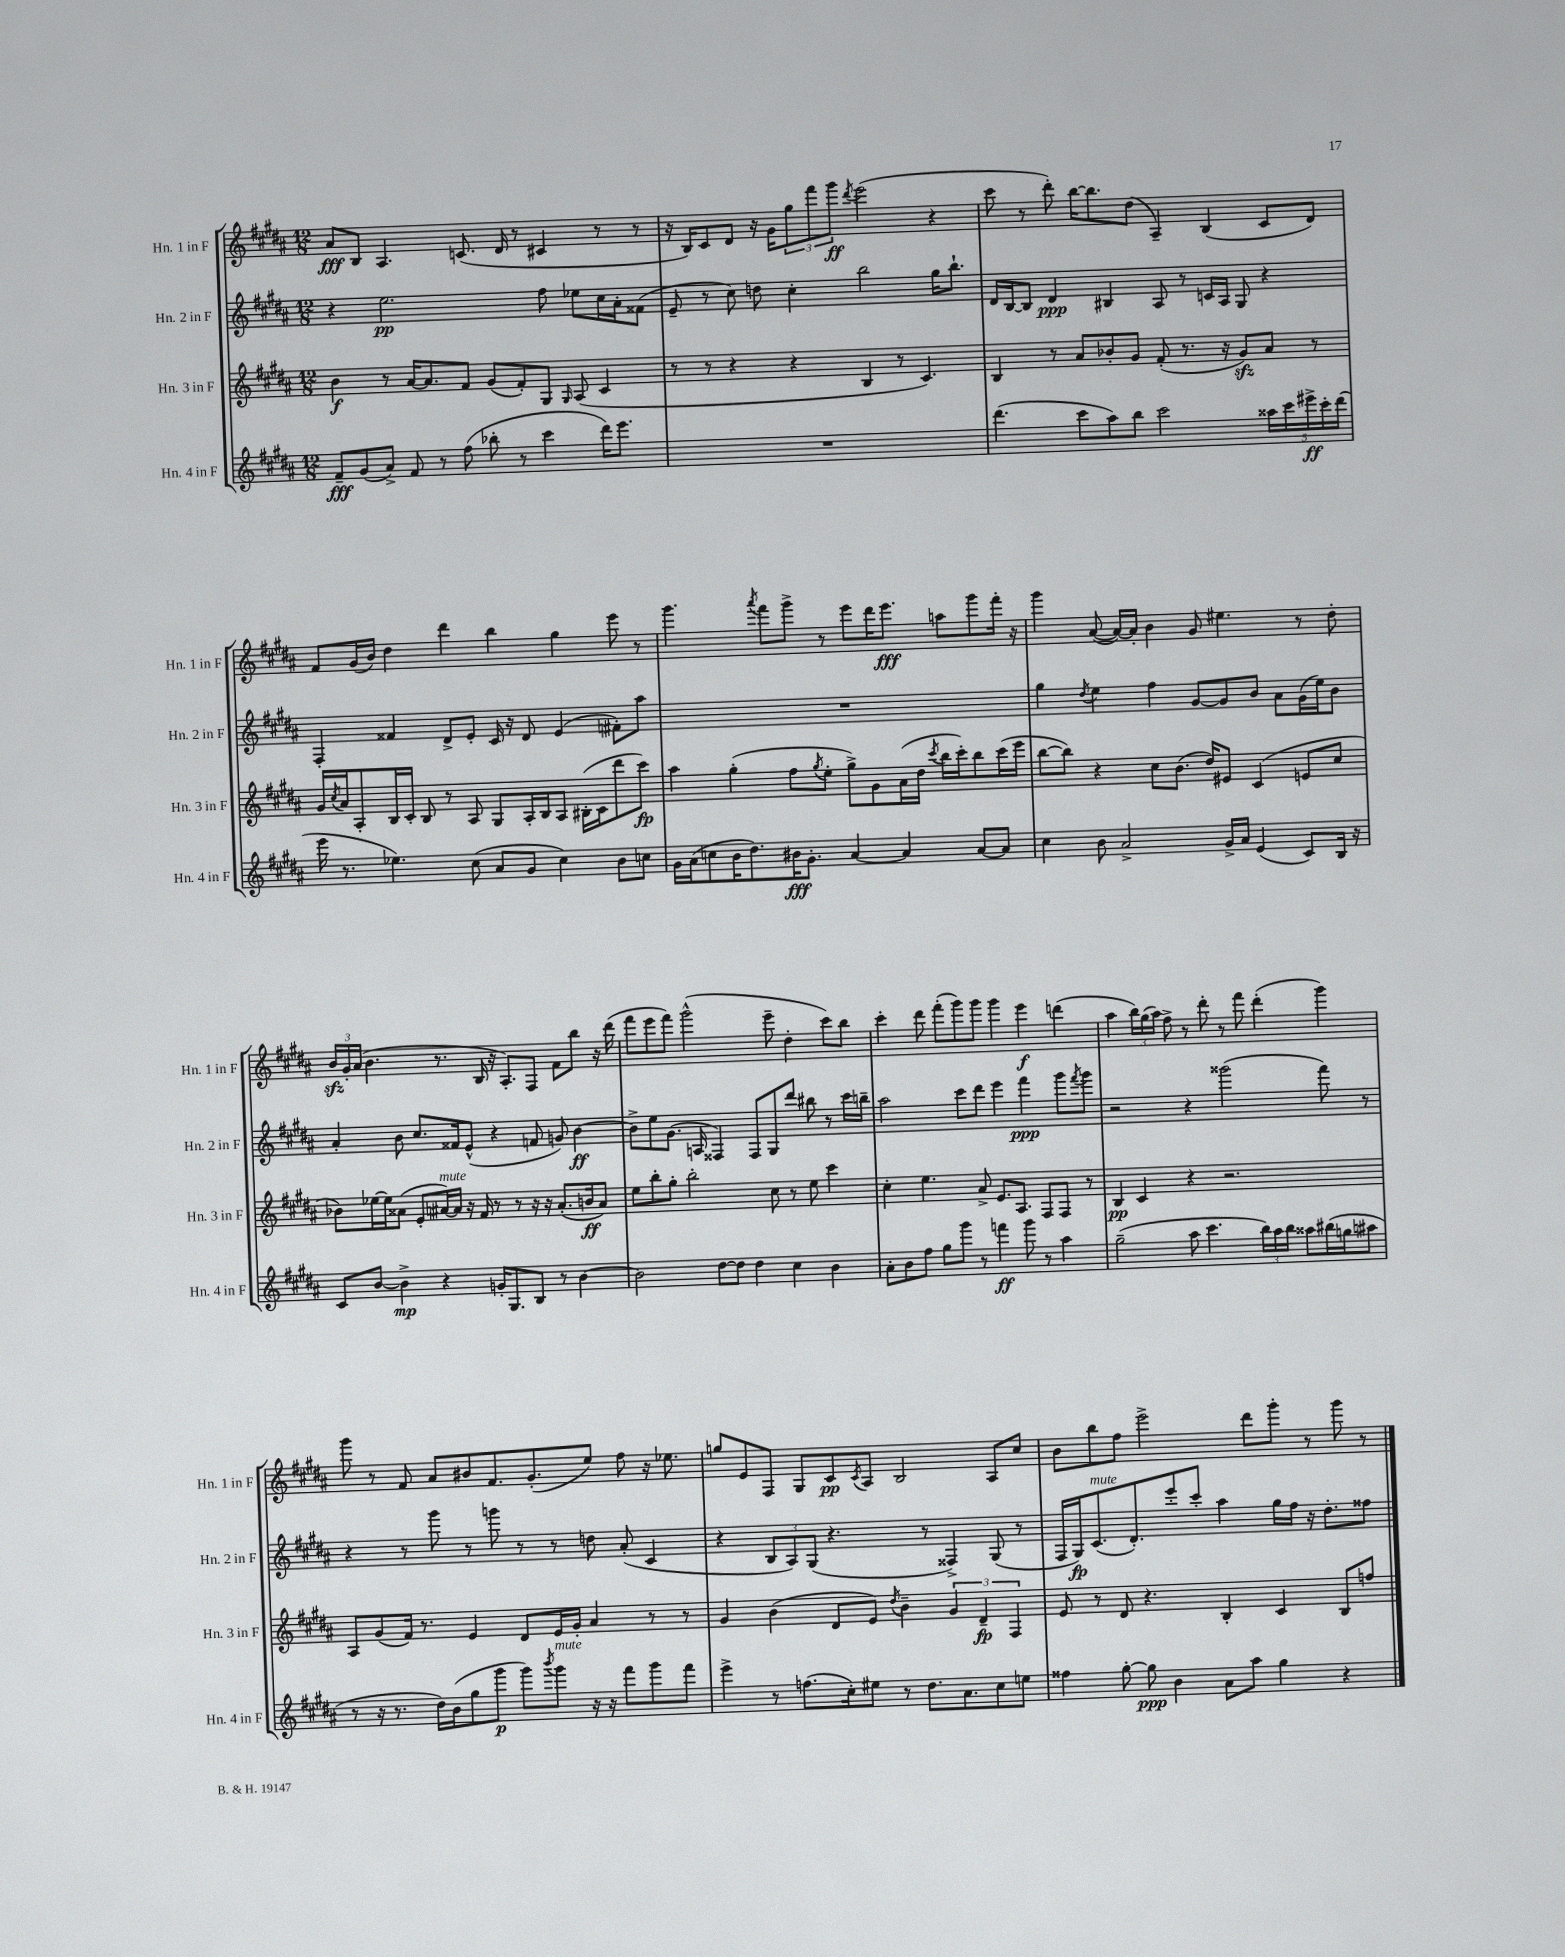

**kern	**kern	**kern	**kern
*staff4	*staff3	*staff2	*staff1
*clefG2	*clefG2	*clefG2	*clefG2
*k[f#c#g#d#a#]	*k[f#c#g#d#a#]	*k[f#c#g#d#a#]	*k[f#c#g#d#a#]
*M12/8	*M12/8	*M12/8	*M12/8
8f#~	4b	4r	8a#
(8g#	.	.	8B
8a#^)	8r	2.ee	4.A#
8f#	[16a#	.	.
.	8.a#]	.	.
8r	.	.	.
(8ff#	8f#	.	(8.c
8bb-'	(8g#	.	.
.	.	.	16d#
8r	8f#')	.	8r
4ccc#	8G#	8ff#	4c#
.	16qqG#	.	.
.	(8A#	8ee-	.
16ddd#)	4c#	16cc#	8r
8.eee	.	16a#'	.
.	.	(8f##	8r
=	=	=	=
1.r	8r	8e~	16r
.	.	.	16B)
.	8r	8r	8c#
.	4r	8cc#)	8d#
.	.	8dd	16r
.	.	.	16g#
.	4r	4cc#'	12gg#
.	.	.	12fff#
.	.	.	12ggg#
.	.	.	8qddd#
.	4B	2bb	(2eee
.	8r	.	.
.	4.c#)	.	.
.	.	16gg#	4r
.	.	8.bb`	.
=	=	=	=
(4.ddd#	4B	16d#	8ccc#
.	.	[16B	.
.	.	8B]	8r
.	8r	4d#	8ddd#')
8ccc#	8a#	.	[16bb
.	.	.	8.bb]
8aa#)	8b-'	4B#	.
8bb	8g#	.	(8dd#
2ccc#	(8f#'	8A#	4A#~)
.	8.r	8r	.
.	.	16c	(4B
.	16r	16A#	.
.	8g#)	8G#	.
20aa##	8a#	4r	8c#
20ccc#	.	.	.
20eee#^	.	.	.
.	8r	.	8d#)
20ccc#'	.	.	.
(20ddd#	.	.	.
=	=	=	=
16eee	16g#	4F#'	8f#
.	8qcc#	.	.
8.r	16a#	.	.
.	8A#'	.	(16g#
.	.	.	16b)
4.ee-)	16B	4f##	4dd#
.	16c#'	.	.
.	8B	.	.
.	8r	8d#^	4ddd#
(8cc#	8A#	8e'	.
8a#	8G#	16c#	4bb
.	.	16r	.
8g#	16A#'	8d#	.
.	16B	.	.
4cc#)	8A#	(4e	4gg#
.	(16B#'	.	.
.	16c#	.	.
8b	8ddd#	8f#')	8eee
8cc	8ccc#)	8aa#	8r
=	=	=	=
16g#	4aa#	1.r	4.ggg#
(16a#	.	.	.
8cc	.	.	.
16b	(4gg#'	.	.
8.dd#)	.	.	.
.	.	.	8qaaa#
.	.	.	8fff#
16b#	8ff#	.	8ggg#^
8.g#'	.	.	.
.	8qgg#	.	.
.	8ee'	.	8r
[4a#	8gg#^)	.	8eee
.	8g#	.	16ddd#
.	.	.	8.eee
4a#]	(16a#	.	.
.	16dd#	.	.
.	8qccc#	.	.
.	16bb	.	8aa
.	16ccc#')	.	.
[8a#	8bb	.	8ggg#
8a#]	(16ccc#	.	16fff#'
.	16eee	.	16r
=	=	=	=
4cc#	[8bb	4gg#	4ggg#
.	8bb])	.	.
.	.	8qdd#	.
8b	4r	4ee	([8a#
2a#^	.	.	16a#_)
.	.	.	16a#']
.	8cc#	4ff#	4b
.	(8.b	.	.
.	.	[8g#	8g#
.	16dd#)	.	.
16g#^	8e#	8g#]	4.ee#
16a#	.	.	.
(4e	(4c#	8b	.
.	.	8a#	.
8c#)	8e	(16g#	8r
.	.	16ee)	.
16B	8cc#	8b	8dd#'
16r	.	.	.
=	=	=	=
8c#	8b-)	4a#'	24b
.	.	.	24g#'
.	.	.	(24a#
[8b	[16ee-	.	4.b
.	16ee-]	.	.
4b^]	(8a##	8b	.
.	8e'	8.cc#	.
4r	[16a#)	.	8.r
.	16a#]	16f##	.
.	16r	(8e^^	.
.	16f#	.	16B
16g'	8r	4r	16r
8.G#	.	.	8.A#')
.	8r	.	.
8B	16r	8f	8F#
.	16r	.	.
8r	(8.a#'	8g)	8f#
[4b	.	[4b	8bb
.	16b	.	.
.	8a#)	.	16r
.	.	.	(16ddd#
=	=	=	=
2b]	8ee	8b^]	8fff#
.	8bb'	8ee	8eee
.	8gg#'	(8.g#	8fff#)
.	2bb'	.	(2ggg#^^
.	.	16A	.
[8dd#	.	4F##)	.
8dd#]	.	.	.
4dd#	.	8F##	.
.	8cc#	8G#	8eee~
4cc#	8r	8ddd#	4dd#'
.	8ee	8bb#	.
4b	4ccc#	8r	8ccc#)
.	.	16ccc#	8bb
.	.	16bb~	.
=	=	=	=
8a#'	4cc#'	2aa#	4ccc#'
8b	.	.	.
8ff#	4.ee	.	8ddd#
8gg#	.	.	(8fff#'
8ggg#	.	8ccc#	8ggg#)
8r	8a#^	8ddd#	8ggg#
4fff	8.e	4eee	4ggg#
.	8.A#	.	.
8ggg#	.	4fff#	4eee
8r	8F#	.	.
4aa#	8F#	8ggg#	(4ddd
.	.	8qfff#	.
.	8r	8ggg#	.
=	=	=	=
(2gg#~	4B	2r	4aa#
.	4c#	.	24bb)
.	.	.	(24gg#
.	.	.	24aa#)
.	.	.	8ff#^
8aa#	4r	4r	8r
4.ccc#	.	.	8ddd#'
.	2.r	(2ggg##	8r
.	.	.	8fff#
24bb)	.	.	(4ddd#'
24aa#	.	.	.
24bb	.	.	.
8aa##	.	.	.
(16bb#	.	8fff#)	4ggg#)
16gg	.	.	.
8aa#	.	8r	.
=	=	=	=
8r	8A#	4r	8ggg#
16r	(8g#	.	8r
8.r	.	.	.
.	16f#)	8r	8f#
.	8.r	.	.
16dd#)	.	8ggg#	8a#
(16b	.	.	.
8gg#	4e	8r	8b#
8ggg#	.	8ggg	8.f#
8ggg#)	8d#	8r	.
.	.	.	(8.g#'
8qbbb	.	.	.
8ggg#	16e	8r	.
.	16g#'	.	.
16r	4a#	8dd	8ee)
16r	.	.	.
8fff#	.	(8a#'	8ff#
8ggg#	8r	4c#	16r
.	.	.	8.ee-
8fff#	8r	.	.
=	=	=	=
4eee^	4g#	4r	8gg
.	.	.	8e
8r	(4b	12B	8F#
.	.	12A#)	.
(8.ff	.	.	8G#
.	.	(12G#	.
.	8d#	4.r	8c#
16cc#')	.	.	.
.	.	.	8qc#
8ee#	8e)	.	8A#
.	8qdd#	.	.
8r	4b~	.	2B
8.dd#	.	8r	.
.	6g#	4F##^)	.
8.a#	.	.	.
.	6d#~	.	.
8cc#	.	(8G#	8A#
.	6F#	.	.
8ee	.	8r	8cc#
=	=	=	=
4ff##	8e	16F#	8b
.	.	16G#)	.
.	8r	(8.c#	8bb
[8gg#'	8d#	.	8ff#
.	.	8.d#')	.
8gg#]	4.r	.	2eee^
4b	.	8eee'	.
.	.	8ccc#'	.
8a#	4B'	4aa#	.
8aa#	.	.	8ddd#
4gg#	4c#	16gg#	8ggg#'
.	.	16ff#	.
.	.	16r	8r
.	.	8.dd#'	.
4r	8B	.	8ggg#
.	8ff	8ff##	8r
==	==	==	==
*-	*-	*-	*-
